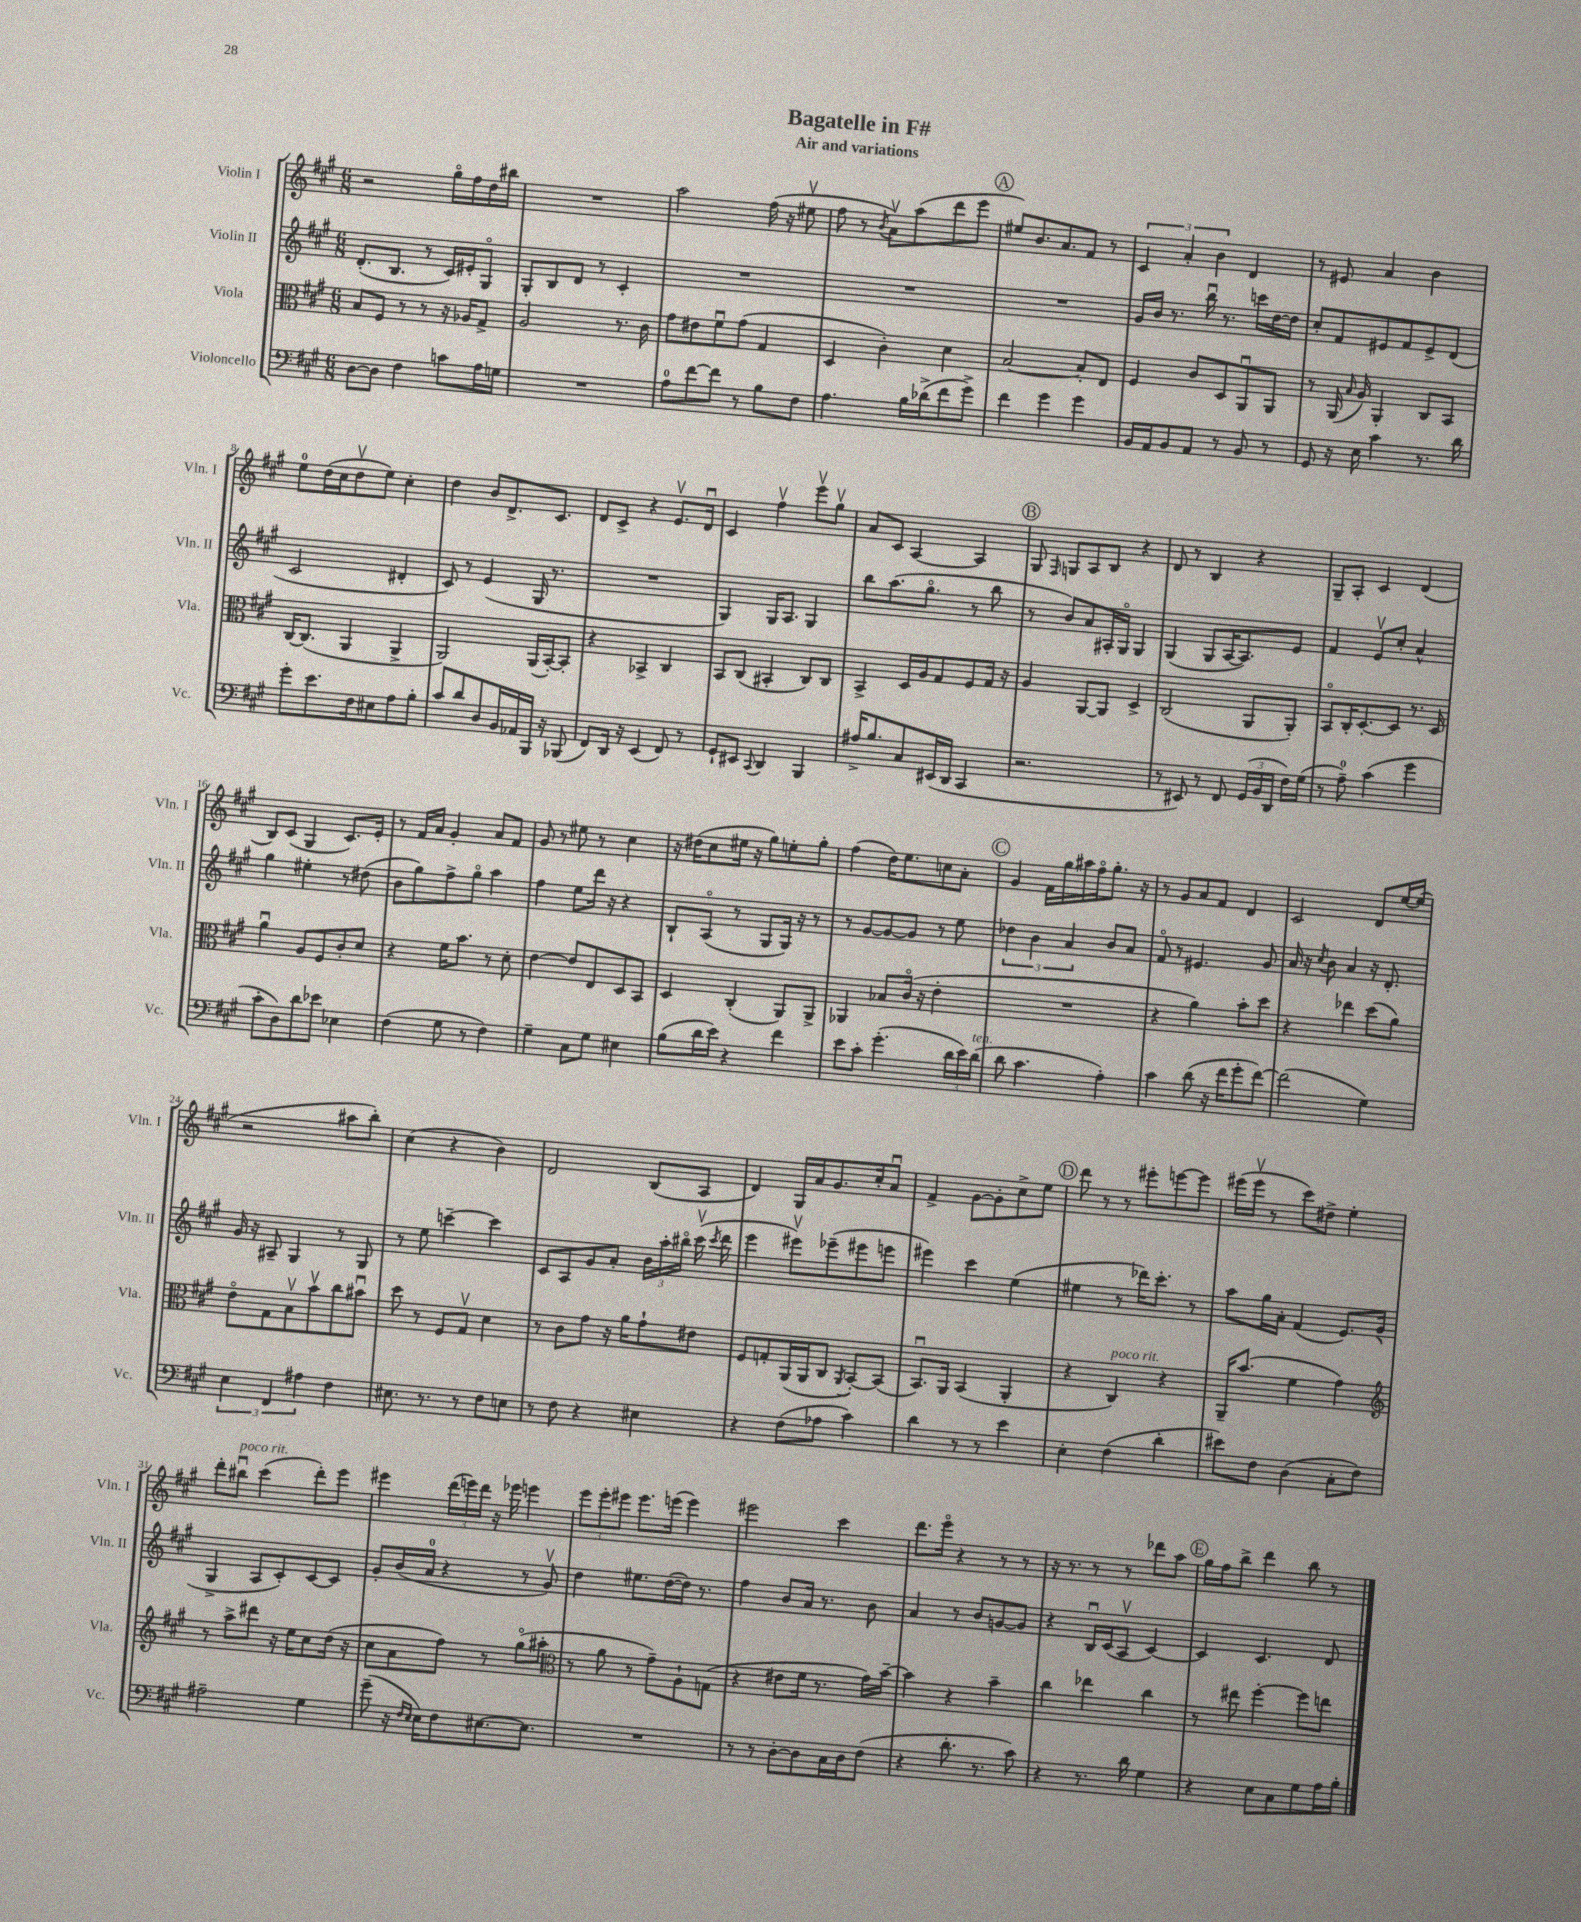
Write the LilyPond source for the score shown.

\header { title = "Bagatelle in F#" subtitle = "Air and variations" }
<<
\new StaffGroup <<
\new Staff = "s0" \with { instrumentName = "Violin I" shortInstrumentName = "Vln. I" } {
    \clef treble \key a \major \numericTimeSignature \time 6/8
    \autoBeamOff r2 gis''16[\flageolet fis''16 d''16 bis''16] |
    R2. |
    a''2 fis''16( r16 eis''8\upbow |
    fis''8 r8 \acciaccatura { b'8 } a'8[\upbow) a''8( d'''8 e'''8] |
    \mark \markup { \circle "A" } eis''8[) b'8. a'8. fis'8] r8 |
    \tuplet 3/2 { cis'4 a'4-. b'4 } d'4 |
    r8 eis'8 a'4 b'4 |
    e''8[-0 d''16( cis''16 d''8\upbow e''8]) cis''4-. |
    d''4 b'8[ d'8.-> cis'8.] |
    d'8[ cis'8]-> r4 e'8.[\upbow d'16]\downbow |
    cis'4 fis''4\upbow e'''8[\upbow gis''8]\upbow |
    a'8[ cis'8] a4~ a4 |
    \mark \markup { \circle "B" } gis8 \grace { fis16 } g8[ a8 b8] r4 |
    d'8 r8 b4 r4 |
    gis8[-- a8]-. cis'4 d'4( |
    b8[) cis'8]( gis4 cis'8.[) e'16]-. |
    r8 fis'16[ a'16] gis'4-. a'8[ fis'8] |
    gis'8 r8 eis''8 r8 cis''4 |
    r16 dis''16[( cis''8 eis''16] r16 gis''8[) e''8-. gis''8]-. |
    fis''4( d''16[) e''8. c''8 a'8]-. |
    \mark \markup { \circle "C" } gis'4 fis'16[ gis''16 ais''16 fis''16\flageolet gis''8.]-. r16 |
    r8 gis'8[ a'8 fis'8] d'4 |
    cis'2 d'8[ e''16~ e''16]( |
    r2 ais''8[ b''8]-.) |
    cis''4( r4 b'4) |
    d'2 b8[( a8] |
    d'4) gis16[ a'16 gis'8. cis''16-. a'8]\downbow |
    fis'4-> gis'8[~ gis'8-. cis''8-> e''8] |
    \mark \markup { \circle "D" } d'''8 r8 r8 eis'''8[-. e'''8~ e'''8] |
    eis'''16[( eis'''16]\upbow r8 cis'''8[) dis''8]-> e''4-. |
    d'''8[-. bis''8]\downbow^\markup { \italic "poco rit." } cis'''4( d'''8[-.) e'''8] |
    eis'''4 \tuplet 3/2 { d'''16[( e'''16) d'''16] } r16 ees'''16 e'''4 |
    \tuplet 3/2 { e'''8[ e'''8-. eis'''8] } eis'''8.[ e'''16]( e'''4) |
    eis'''2 cis'''4 |
    d'''8.[ e'''16]\flageolet r4 r8 r8 |
    r16 r8. r8 r8 des'''8[ a''8] |
    \mark \markup { \circle "E" } gis''16[ fis''16 b''8]-> d'''4 b''8 r8 \bar "|." |
}
\new Staff = "s1" \with { instrumentName = "Violin II" shortInstrumentName = "Vln. II" } {
    \clef treble \key a \major \numericTimeSignature \time 6/8
    \autoBeamOff d'8.[-.( b8.] r8 cis'16[) eis'16-. gis8]\flageolet |
    gis8[-. b8 d'8] r8 cis'4-. |
    R2. |
    R2. |
    \mark \markup { \circle "A" } R2. |
    gis'16[ b'16] r8. b''16\downbow r8. c'''16[ d''16~ d''16] |
    cis''8[-. fis'8 eis'8 fis'8 eis'8-> d'8]( |
    cis'2 dis'4-. |
    cis'8) r8 e'4( gis16 r8. |
    R2. |
    gis4) gis16[ a8.] gis4 |
    b''8[ a''8.( gis''8.]\flageolet r8 b''8 |
    \mark \markup { \circle "B" } r8 b'8[) a'8 ais16-. gis16]\flageolet gis4 |
    gis4( gis8[ a16~ a8.) e'8] |
    fis'4 e'8[\upbow cis''8]-. a'4-^ |
    gis''4 eis''4-. r8 dis''8( |
    b'8[ gis''8) fis''8-> gis''8]\flageolet a''4 |
    fis''4 e''8[ d'''16] r16 r4 |
    b8[-! a8]\flageolet( r8 gis8[ gis16]) r16 r8 |
    r8 gis'8[~ gis'8~ gis'8] r8 e''8 |
    \mark \markup { \circle "C" } \tuplet 3/2 { des''4 b'4 a'4 } b'8[ a'8] |
    fis'8\flageolet r8 eis'4. gis'8 |
    a'16 r16 \acciaccatura { cis''8 } b'8 a'4 r16 d'8.-. |
    gis'16 r16 ais8-- gis4 r8 gis8 |
    r8 e''8 c'''4~-- c'''4 |
    cis'8[ a8 gis'8 a'8]-. \tuplet 3/2 { b'16[ a''16-. bis''16]\flageolet } cis'''16\upbow( \acciaccatura { cis'''8 } d'''16 |
    e'''4 eis'''8[\upbow) ees'''8--( eis'''8 e'''8] |
    eis'''4) cis'''4 e''4( |
    \mark \markup { \circle "D" } eis''4 r8 des'''16[) cis'''8.]-. r8 |
    a''8[ gis''16 a'16]-. fis'4( e'8.[) gis'16]-.( |
    gis4-> a8[ cis'8-.) cis'8~ cis'8] |
    gis'8[-. b'16( a'16]-0 r4 r8 gis'8\upbow) |
    d''4 eis''8.[ d''16~( d''16]) r8. |
    fis''4 b'8[ a'16] r8. b'8 |
    a'4 r8 b'8[ g'8~ g'8] |
    r4 b16[\downbow cis'16( a8]\upbow cis'4~) |
    \mark \markup { \circle "E" } cis'4 cis'4. d'8 \bar "|." |
}
\new Staff = "s2" \with { instrumentName = "Viola" shortInstrumentName = "Vla." } {
    \clef alto \key a \major \numericTimeSignature \time 6/8
    \autoBeamOff b8[ fis8] r8 r8 r16 aes16[ gis8]-> |
    a2 r8. cis'16 |
    gis'8[ eis'8 fis'8\downbow gis'8]( gis4 |
    d4 cis'4-.) d'4 |
    \mark \markup { \circle "A" } b2~ b8[-. e8] |
    fis4 cis'8[ d8 a,8\downbow a,8] |
    r8 a,16( \grace { b16 } a16) a,4-. cis8[ b,8] |
    cis16[~ cis8.]( a,4 a,4-> |
    a,2) a,16[( b,16~-.) b,8]-. |
    r4 bes,4-> cis4 |
    b,8[ cis8]( bis,4-. cis8[) cis8] |
    b,4-> d16[ a16 gis8 fis8 gis16] r16 |
    \mark \markup { \circle "B" } a4 a,8[~ a,8] d4-> |
    cis2( a,8[ a,8]-.) |
    b,8[\flageolet cis16-. d8.~-. d8] r8. d16 |
    a'4\downbow a8[ fis8 cis'8-. d'8] |
    r4 fis'16[ b'8.] r8 d'8-. |
    e'4~ e'8[ e8 d8 b,8] |
    d4 cis4-.( a,8[) a,8]-> |
    aes,4 bes8[ cis'16]\flageolet( r16 e'4-. |
    \mark \markup { \circle "C" } R2. |
    r4 a'4) b'8[-. d''8] |
    r4 ees''4 d''8[( a'8]) |
    e'8[\flageolet gis8 b8\upbow b'8\upbow cis''8 bis'8]\downbow |
    d''8 r8 fis8[ gis8]\upbow d'4 |
    r8 cis'8[ gis'8] r16 a'16[ gis'8-! eis'8] |
    fis8[ g8-. a,16( a,16 cis8] \acciaccatura { a,8 } b,8[~-.) b,8]( |
    b,8.[\downbow) a,16] b,4( a,4-. |
    \mark \markup { \circle "D" } r4 cis4^\markup { \italic "poco rit." }) r4 |
    a,16[-- b'8.]( fis'4 gis'4) |
    \clef treble r8 a''8[-> dis'''8] r16 e''16[ cis''8 d''16]( r16 |
    cis''8[ a'8 fis''8]) r8 gis''8[\flageolet( ais''8]-. |
    \clef alto r8 a'8 r8 gis'8[--) a8-! g8]( |
    r4 eis'8[ fis'16] r8. gis'16[) b'16]~-- |
    b'4 r4 b'4-- |
    cis''4 ees''4 cis''4 |
    \mark \markup { \circle "E" } r8 eis''8 fis''4~-. fis''8[ e''8] \bar "|." |
}
\new Staff = "s3" \with { instrumentName = "Violoncello" shortInstrumentName = "Vc." } {
    \clef bass \key a \major \numericTimeSignature \time 6/8
    \autoBeamOff d8[~ d8] fis4 c'8[ a16 g16] |
    R2. |
    a8[-0 fis'8~ fis'8] r8 b8[ fis8] |
    a4. b16[ des'16->( fis'8 gis'8]->) |
    \mark \markup { \circle "A" } fis'4 gis'4 gis'4 |
    b,16[ a,16 b,8 a,8] r8 b,8 r8 |
    gis,8 r16 e16 cis'4 r8. d'16 |
    gis'8[-. e'8. fis16 eis8 a8 b8]-. |
    cis'8[ d'8 d8 b,16 aes,16 b,,16] r16 bes,,8( |
    fis,8[) d,16] r16 e,4( fis,8) r8 |
    gis,8[-! eis,8] \appoggiatura { cis,8 } d,4 b,,4 |
    ais16[-> b8. cis8 eis,16( d,16] cis,4 |
    \mark \markup { \circle "B" } r2. |
    r8 eis,8) r8 fis,8 \tuplet 3/2 { gis,16[( b,16 d,16] } fis16[) gis16]( |
    r8 a8-0--) cis'4( gis'4 |
    cis'8[-. d8) d'8 ees'8] ees4 |
    fis4( gis8 r8 fis4) |
    gis4-- cis8[ gis8] eis4 |
    b8[( d'16 e'16]) r4 fis'4 |
    e'8[ cis'8]-. gis'4.-.( \tuplet 3/2 { d'16[ e'16) d'16]^\markup { \italic "ten." }( } |
    \mark \markup { \circle "C" } d'8 cis'4. a4-.) |
    cis'4 d'8( r16 fis'16[ gis'8-. fis'8]~) |
    fis'2( gis4) |
    \tuplet 3/2 { e4 fis,4 ais4 } fis4 |
    eis8. r8. r8 fis8[ e8] |
    r8 fis8 r4 eis4 |
    r4 fis8[( aes8] cis'4) |
    d'4 r8 r8 e'4 |
    \mark \markup { \circle "D" } e4-. fis4( d'4-. |
    eis'8[) fis8] d4( cis8[-. fis8]) |
    ais2-- gis4 |
    gis'8--( r16 \grace { fis16[ e16] } e16[) fis8 eis8.~ eis8.] |
    R2. |
    r8 r8 d8[~-. d8 cis16 d16 fis8]( |
    r4 d'8.-. r8. cis'8) |
    r4 r8. d'16 gis4 |
    \mark \markup { \circle "E" } r4 e8[ cis8 gis8 a16 b16]-. \bar "|." |
}
>>
>>
